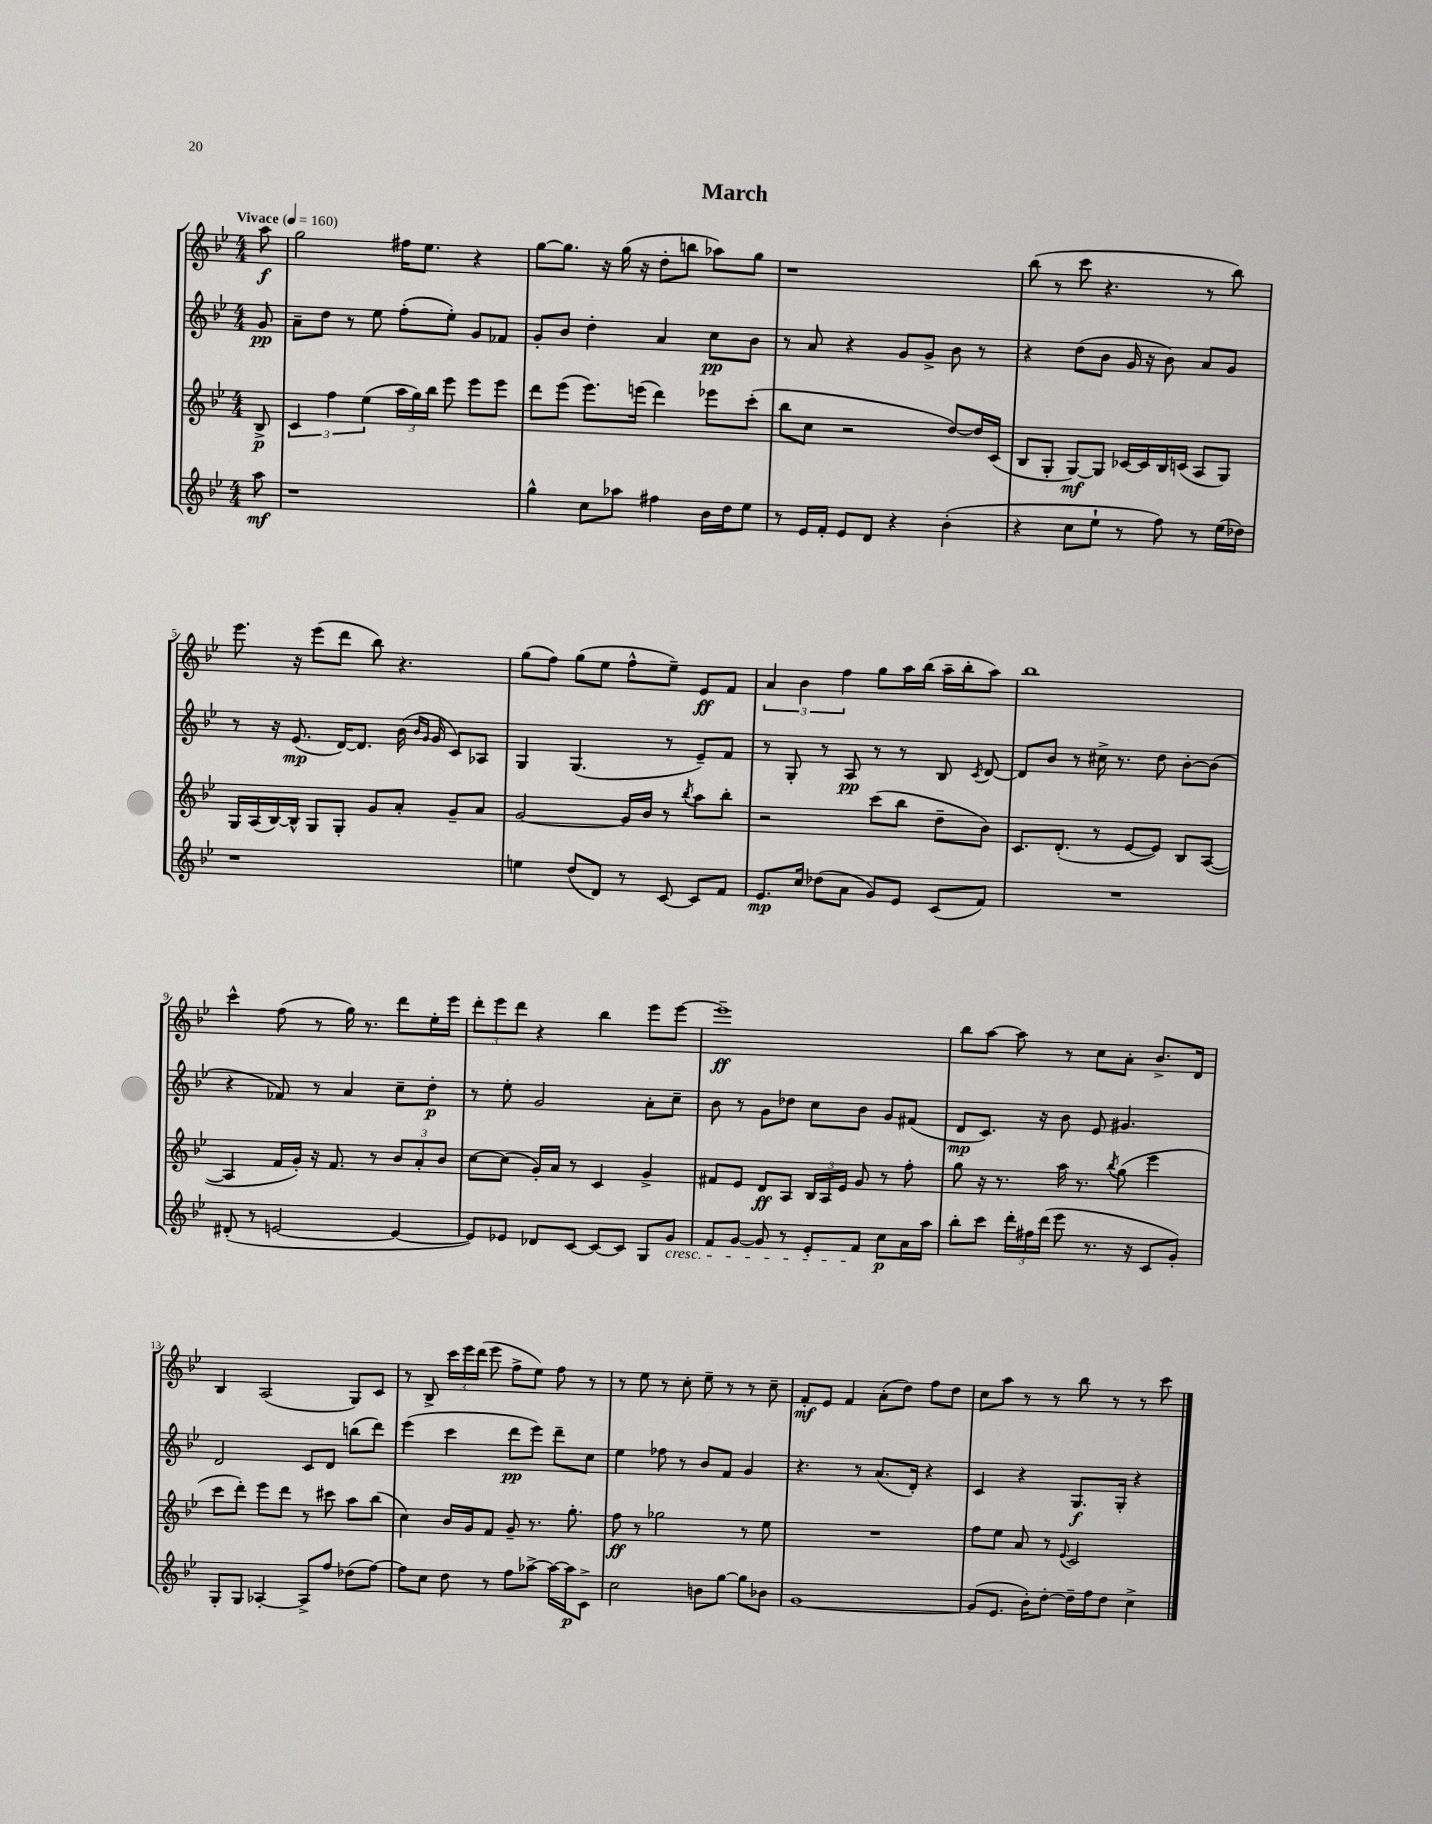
\header { title = "March" }
<<
\new StaffGroup <<
\new Staff = "s0" {
    \clef treble \key bes \major \numericTimeSignature \time 4/4 \partial 8 \tempo "Vivace" 4 = 160
    \autoBeamOff a''8\f |
    g''2 fis''16[ ees''8.] r4 |
    g''8[~ g''8.] r16 g''16( r16 d''8[-. b''8] aes''8[) g''8] |
    r1 |
    bes''8( r8 c'''8 r4. r8 bes''8) |
    ees'''8. r16 ees'''8[( d'''8] bes''8) r4. |
    g''8[( f''8]) g''8[( ees''8] f''8[-^ ees''8]--) ees'8[\ff f'8] |
    \tuplet 3/2 { a'4 bes'4 f''4 } g''8[ a''16 bes''16]( a''16[-- bes''16-. a''8]) |
    bes''1 |
    c'''4-^ f''8( r8 g''16) r8. d'''8[ ees''16-. ees'''16] |
    \tuplet 3/2 { d'''8[-. ees'''8 d'''8] } r4 bes''4 ees'''8[ ees'''8]~ |
    ees'''1--\ff |
    bes''8[ a''8]~ a''8 r8 c''8[ a'8]-. bes'8.[-> d'16] |
    bes4 a2( g8[) c'8] |
    r8 bes8-> \tuplet 3/2 { c'''16[ ees'''16 d'''16]( } ees'''8 f''8[-> ees''8]) f''8 r8 |
    r8 ees''8 r8 c''8-. ees''8-- r8 r8 c''8-- |
    f'8[-.\mf ees'8] f'4 a'8[-.( d''8]) f''8[ d''8] |
    c''8[ a''8] r8 r8 bes''8 r8 r8 c'''8 \bar "|." |
}
\new Staff = "s1" {
    \clef treble \key bes \major \numericTimeSignature \time 4/4 \partial 8
    \autoBeamOff g'8\pp |
    a'8[-- d''8] r8 ees''8 f''8[-.( ees''8]-.) g'8[ fes'8] |
    g'8[-. bes'8] d''4-. a'4 c''8[\pp bes'8] |
    r8 a'8 r4 g'8[ g'8]-> bes'8 r8 |
    r4 d''8[( bes'8] g'16 r16 bes'8) a'8[ g'8] |
    r8 r16 ees'8.\mp( d'16[~) d'8.] bes'16( \grace { bes'16[ g'16] } g'16 c'8[) aes8] |
    g4 g4.( r8 ees'8[--) f'8] |
    r8 g8-. r8 a8\pp r8 r8 bes8 \acciaccatura { c'8 } d'8~ |
    d'8[ bes'8] r8 cis''16-> r8. d''8 bes'8[~-. bes'8]( |
    r4 fes'8) r8 a'4 c''8[-- d''8]-.\p |
    r8 ees''8-. g'2 a'8[-. c''8]-- |
    bes'8 r8 g'8[ des''8] c''8[ bes'8] g'8[ fis'8]( |
    d'8[\mp c'8.]) r16 bes'8 ees'8 gis'4. |
    d'2 c'8[ d'8] b''8[( d'''8]) |
    ees'''4( c'''4 d'''8[\pp ees'''8]) d'''8[-- c''8] |
    ees''4 fes''8 r8 bes'8[ f'8] g'4 |
    r4. r8 a'8.[( d'16]-.) r4 |
    c'4 r4 g8.[\f g16]-. r4 \bar "|." |
}
\new Staff = "s2" {
    \clef treble \key bes \major \numericTimeSignature \time 4/4 \partial 8
    \autoBeamOff bes8->\p |
    \tuplet 3/2 { c'4 f''4 ees''4( } \tuplet 3/2 { a''16[ g''16) bes''16] } ees'''8 ees'''8[ ees'''8] |
    d'''8[ ees'''8]( ees'''8.[) e'''16]( d'''4) ees'''8[ c'''8]-.( |
    bes''8[ c''8] r2 d''8[~) d''16 c'16]( |
    bes8[ g8]-. g8[~\mf) g8] ces'16[~ ces'16 bes16 c'16]( a8[ g8]) |
    g16[ a16( bes16~) bes16]-^ g8[ g8]-. g'8[ a'8]-. g'8[-- a'8] |
    g'2~ g'16[ bes'16] r8 \acciaccatura { bes''8 } a''8[ bes''8]-. |
    r2 c'''8[( bes''8] d''8[-- bes'8]) |
    c'8.[ d'8.]-.( r8 ees'8[~ ees'8]) bes8[ a8]~( |
    a4 f'16[ g'16]-.) r16 f'8. r8 \tuplet 3/2 { bes'8[ a'8-. bes'8] } |
    c''8[~ c''8]( g'16[-.) a'16] r8 c'4 g'4-> |
    fis'8[ ees'8] d'8[\ff a8] \tuplet 3/2 { bes16[ a16 ees'16] } g'8 r8 f''8-. |
    g''8 r16 r8. a''16 r8. \acciaccatura { bes''8 } g''8( ees'''4 |
    c'''8[ d'''8]-.) ees'''8[ d'''8] r8 cis'''8 a''8[ bes''8]( |
    c''4) bes'16[ g'16 f'8] g'8-- r8. g''8.-. |
    f''8\ff r8 ges''2 r8 ees''8 |
    R1 |
    f''8[ ees''8] a'8 r8 \appoggiatura { ees'8 } c'2 \bar "|." |
}
\new Staff = "s3" {
    \clef treble \key bes \major \numericTimeSignature \time 4/4 \partial 8
    \autoBeamOff a''8\mf |
    r1 |
    g''4-^ c''8[ aes''8] fis''4 bes'16[ d''16 ees''8] |
    r8 ees'16[ f'16]-. ees'8[ d'8] r4 bes'4-.( |
    r4 c''8[ ees''8]-! r8 f''8) r8 ees''16[( des''16]) |
    r1 |
    e''4 d''8[( d'8]) r8 c'8~ c'8[ f'8] |
    ees'8.[\mp c''16] des''8[( a'8] g'8[) ees'8] c'8[( f'8]) |
    R1 |
    dis'8-.( r8 e'2~ e'4~ |
    e'8[) ees'8] des'8[ c'8]~ c'8[~ c'8] g8[ g'8]\cresc |
    f'8[ g'8]~ g'8 r8 ees'8[-. f'8]\! c''8[\p a'16 a''16] |
    bes''8[-. c'''8] \tuplet 3/2 { d'''16[-. fis''16 d'''16]( } ees'''8 r8. r16 c'8[ g'8]-.) |
    g8[-. g8] aes4~-. aes8[-> f''8] des''8[( f''8]~) |
    f''8[ c''8] d''8 r8 f''8[ aes''8]~-> aes''16[~ aes''16\p c'8]-> |
    c''2 b'8[ g''8]~ g''8[ bes'8] |
    g'1~ |
    g'8[( ees'8.] bes'16[-.) d''8]~-. d''16[-- f''16 d''8] c''4-> \bar "|." |
}
>>
>>
